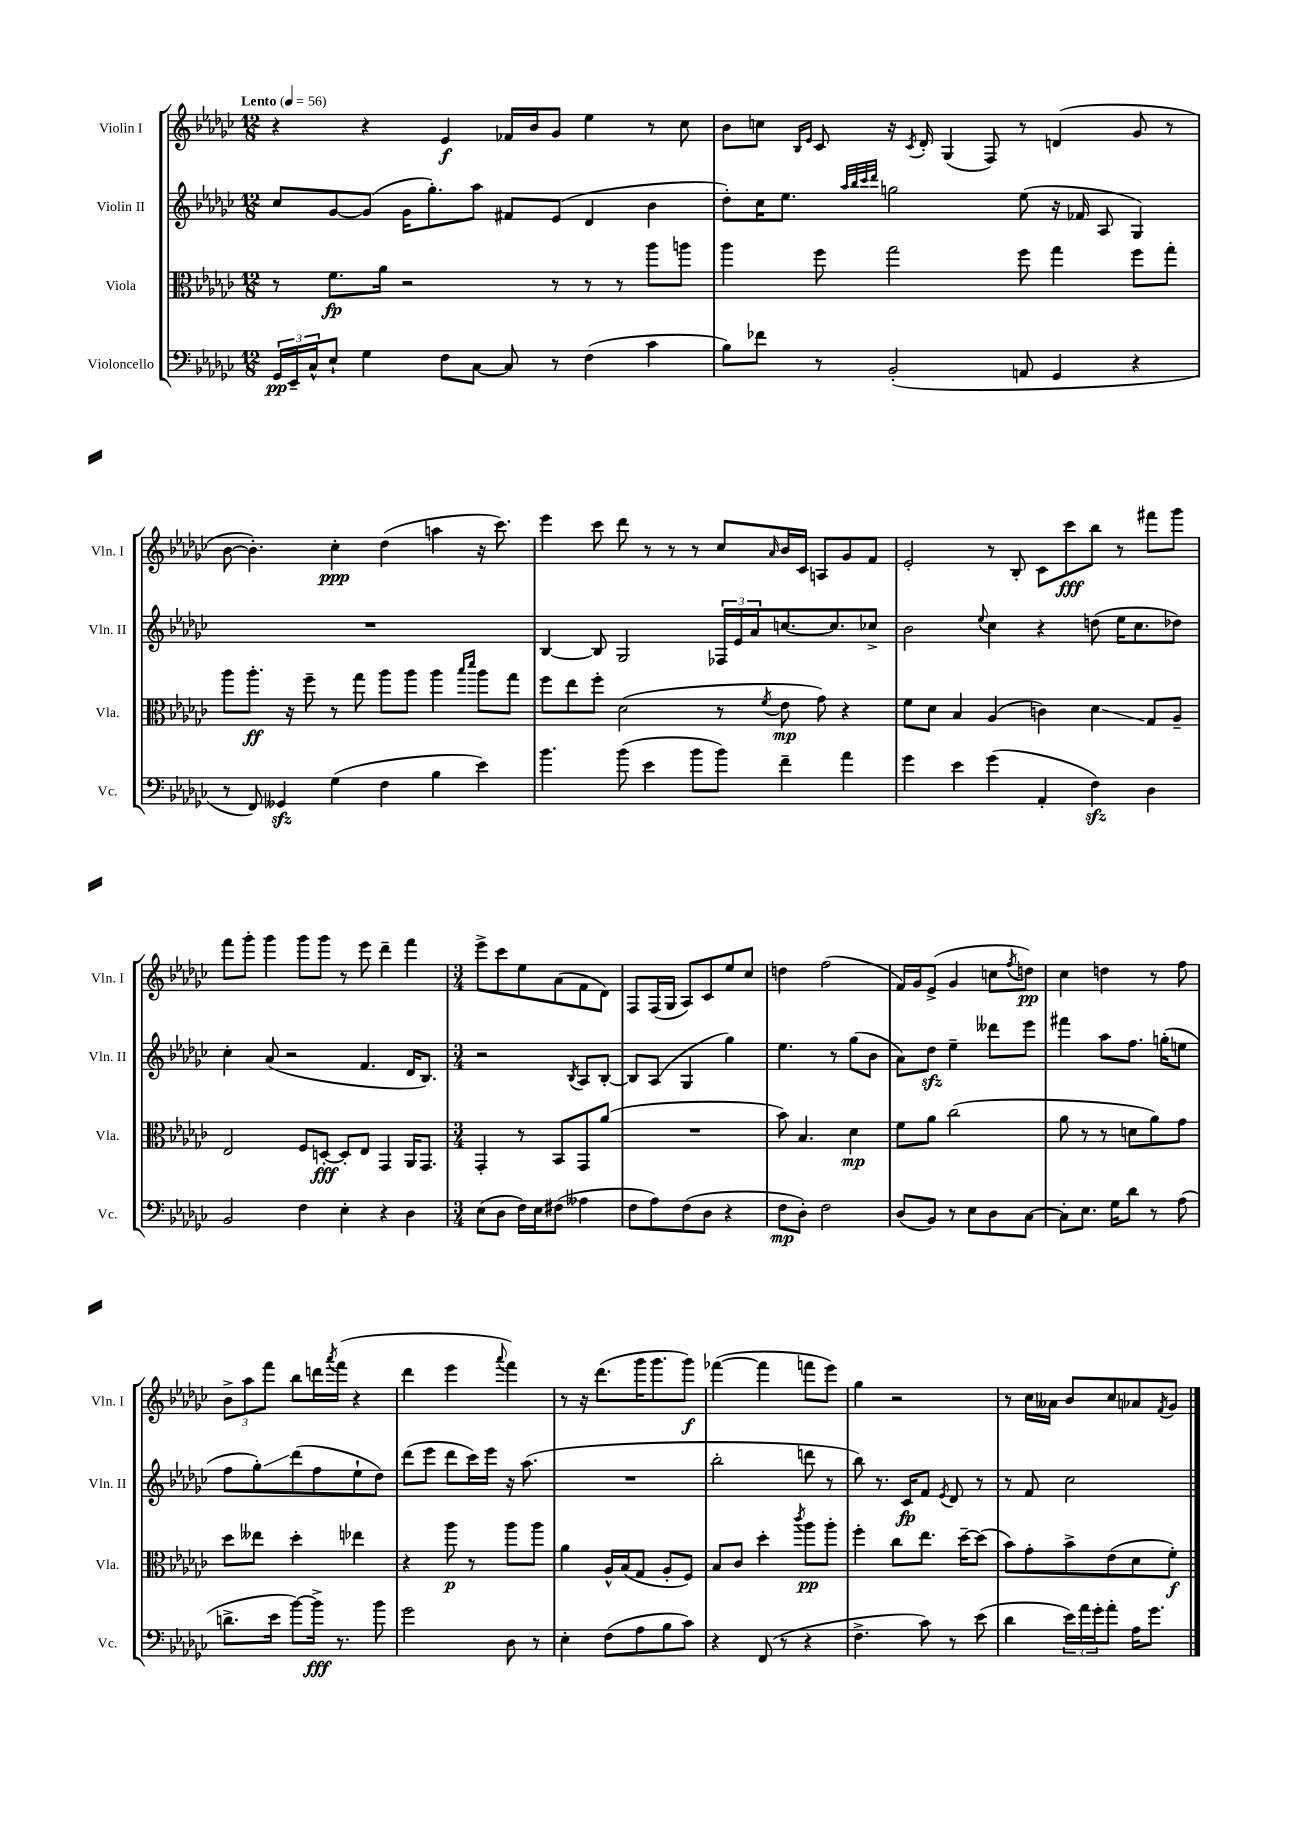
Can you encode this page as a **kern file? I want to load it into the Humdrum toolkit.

**kern	**kern	**kern	**kern
*staff4	*staff3	*staff2	*staff1
*clefF4	*clefC3	*clefG2	*clefG2
*k[b-e-a-d-g-c-]	*k[b-e-a-d-g-c-]	*k[b-e-a-d-g-c-]	*k[b-e-a-d-g-c-]
*M12/8	*M12/8	*M12/8	*M12/8
*MM56	*MM56	*MM56	*MM56
24GG-	8r	8cc-	4r
24EE-~	.	.	.
24C-^^	.	.	.
8E-`	8.f	[8g-	.
4G-	.	(8g-]	4r
.	16a-	.	.
.	2r	16g-	.
.	.	8.gg-')	.
8F	.	.	4e-
[8C-	.	8aa-	.
8C-]	.	8f#	16f-
.	.	.	16b-
8r	8r	(8e-	8g-
(4F	8r	4d-	4ee-
.	8r	.	.
4c-	8aa-	4b-	8r
.	8aa	.	8cc-
=	=	=	=
8B-)	4aa-	8dd-')	8b-
8f-	.	16cc-	8cc
.	.	8.ee-	.
.	.	.	16qqB-
.	.	.	16qqe-
8r	8ff	.	8c-
.	.	32qqaa-	.
.	.	32qqbb-	.
.	.	32qqccc-	.
.	.	32qqddd-	.
(2BB-'	2gg-	2gg	16r
.	.	.	8qc-
.	.	.	16d-'
.	.	.	(4G-
.	.	.	8F)
8AA	8ff	(8ee-	8r
4GG-	4gg-	16r	(4d
.	.	16f-	.
.	.	8A-	.
4r	8ff	4G-)	8g-
.	8gg-'	.	8r
=	=	=	=
8r	8aa-	1.r	[8b-
8FF)	8.aa-'	.	4.b-'])
4GG--	.	.	.
.	16r	.	.
.	8ff~	.	.
(4G-	8r	.	4cc-'
.	8gg-	.	.
4F	8aa-	.	(4dd-
.	8aa-	.	.
4B-	4aa-	.	4aa
.	16qqbb-	.	.
.	16qqddd-	.	.
4e-)	8aa-	.	16r
.	.	.	8.ccc-)
.	8gg-	.	.
=	=	=	=
4.b-	8ff	[4B-	4eee-
.	8ee-	.	.
.	8ff'	8B-]	8ccc-
(8b-	(2d-	2G-	8ddd-
4e-	.	.	8r
.	.	.	8r
8b-	.	.	8r
8b-)	8r	24F-	8cc-
.	.	24e-	.
.	.	24a-	.
.	8qf	.	16qqa-
4f~	8e-	[8.cc	16b-
.	.	.	16c-
.	8g-)	.	8A
.	.	8.cc]	.
4a-	4r	.	8g-
.	.	8cc-^	8f
=	=	=	=
4g-	8f	2b-	2e-'
.	8d-	.	.
4e-	4B-	.	.
.	.	8qqee-	.
(4g-	(4A-	4cc-	8r
.	.	.	8B-'
4AA-'	4c)	4r	8c-
.	.	.	8ccc-
4F)	4d-	(8dd	8bb-
.	.	16ee-	8r
.	.	8.cc-	.
4D-	8G-	.	8fff#
.	8A-~	8dd-)	8ggg-
=	=	=	=
2BB-	2E-	4cc-'	8fff
.	.	.	8ggg-'
.	.	(8a-	4ggg-
.	.	2r	.
4F	8F	.	8ggg-
.	[8D'	.	8ggg-
4E-'	8D']	.	8r
.	8E-	4.f	8eee-
4r	4GG-	.	4ddd-~
4D-	16AA-	16d-	4fff
.	8.GG-	8.B-)	.
=	=	=	=
*M3/4	*M3/4	*M3/4	*M3/4
(8E-	4GG-'	2r	8eee-^
8D-	.	.	8ccc-
16F)	8r	.	8ee-
16E-	.	.	.
(8F#	8BB-	.	(8a-
.	.	8qB-	.
4A--	8GG-	8A-	8f
.	(8a-	[8B-'	8d-)
=	=	=	=
8F	2.r	8B-]	8F
8A-)	.	(8A-	(16F
.	.	.	16G-
(8F	.	4G-	8A-)
8D-	.	.	8c-
4r	.	4gg-)	8ee-
.	.	.	8cc-
=	=	=	=
8F	8b-)	4.ee-	4dd
8D-')	4.B-	.	.
2F	.	.	(2ff
.	.	8r	.
.	4d-	(8gg-	.
.	.	8b-	.
=	=	=	=
(8D-	8f	8a-)	16f)
.	.	.	16g-
8BB-)	8a-	8dd-	(8e-^
8r	(2cc-	4ee-~	4g-
8E-	.	.	.
8D-	.	8ddd--	8cc
.	.	.	8qff
[8C-	.	8eee-	8dd)
=	=	=	=
8C-']	8a-	4fff#	4cc-
8.E-	8r	.	.
.	8r	8aa-	4dd
16G-	.	.	.
8d-	8d	8.ff	.
8r	8a-)	.	8r
.	.	(16gg'	.
(8A-	8g-	8ee	8ff
=	=	=	=
8.d^	8dd-	8ff	12b-^
.	.	.	12aa-
.	8ee--	8gg-')	.
.	.	.	12fff
16e-	.	.	.
[8b-)	4dd-'	(8ddd-	8bb-
16b-^]	.	8ff	16ddd
.	.	.	8qaaa-
8.r	.	.	(16fff
.	4ee-	8ee-`	4r
8b-	.	8dd-)	.
=	=	=	=
2g-	4r	(8ddd-	4ddd-
.	.	8eee-	.
.	8aa-	8ddd-	4eee-
.	8r	16ccc-)	.
.	.	16eee-	.
.	.	.	8qqaaa-
8D-	8aa-	16r	4fff)
.	.	(8.aa-	.
8r	8aa-	.	.
=	=	=	=
4E-'	4a-	2.r	8r
.	.	.	16r
.	.	.	(8.ddd-
(8F	16A-^^	.	.
.	(16B-	.	.
8A-	8G-	.	16ggg-
.	.	.	8.ggg-
8B-	8A-'	.	.
8c-)	8F)	.	8ggg-)
=	=	=	=
4r	8B-	2bb-'	([4fff-
.	8c-	.	.
(8FF	4dd-'	.	4fff-]
8r	.	.	.
.	8qccc-	.	.
4r	8aa-	8ddd	8fff
.	8aa-'	8r	8eee-)
=	=	=	=
4.F^	4ff'	8bb-)	4gg-
.	.	8.r	.
.	8cc-	.	2r
.	.	16c-	.
8c-)	8.ee-	8f	.
.	.	8qe-	.
8r	.	8d-	.
.	[16dd-~	.	.
(8e-	(8dd-]	8r	.
=	=	=	=
4d-	8b-)	8r	8r
.	8g-'	8f	16cc-
.	.	.	16a--
24e-)	8b-^	2cc-	8b-
24a-	.	.	.
24g-'	.	.	.
8a-'	(8e-	.	8cc-
16A-	8d-	.	8a-
8.g-	.	.	.
.	.	.	8qf
.	8f')	.	8g-
==	==	==	==
*-	*-	*-	*-
